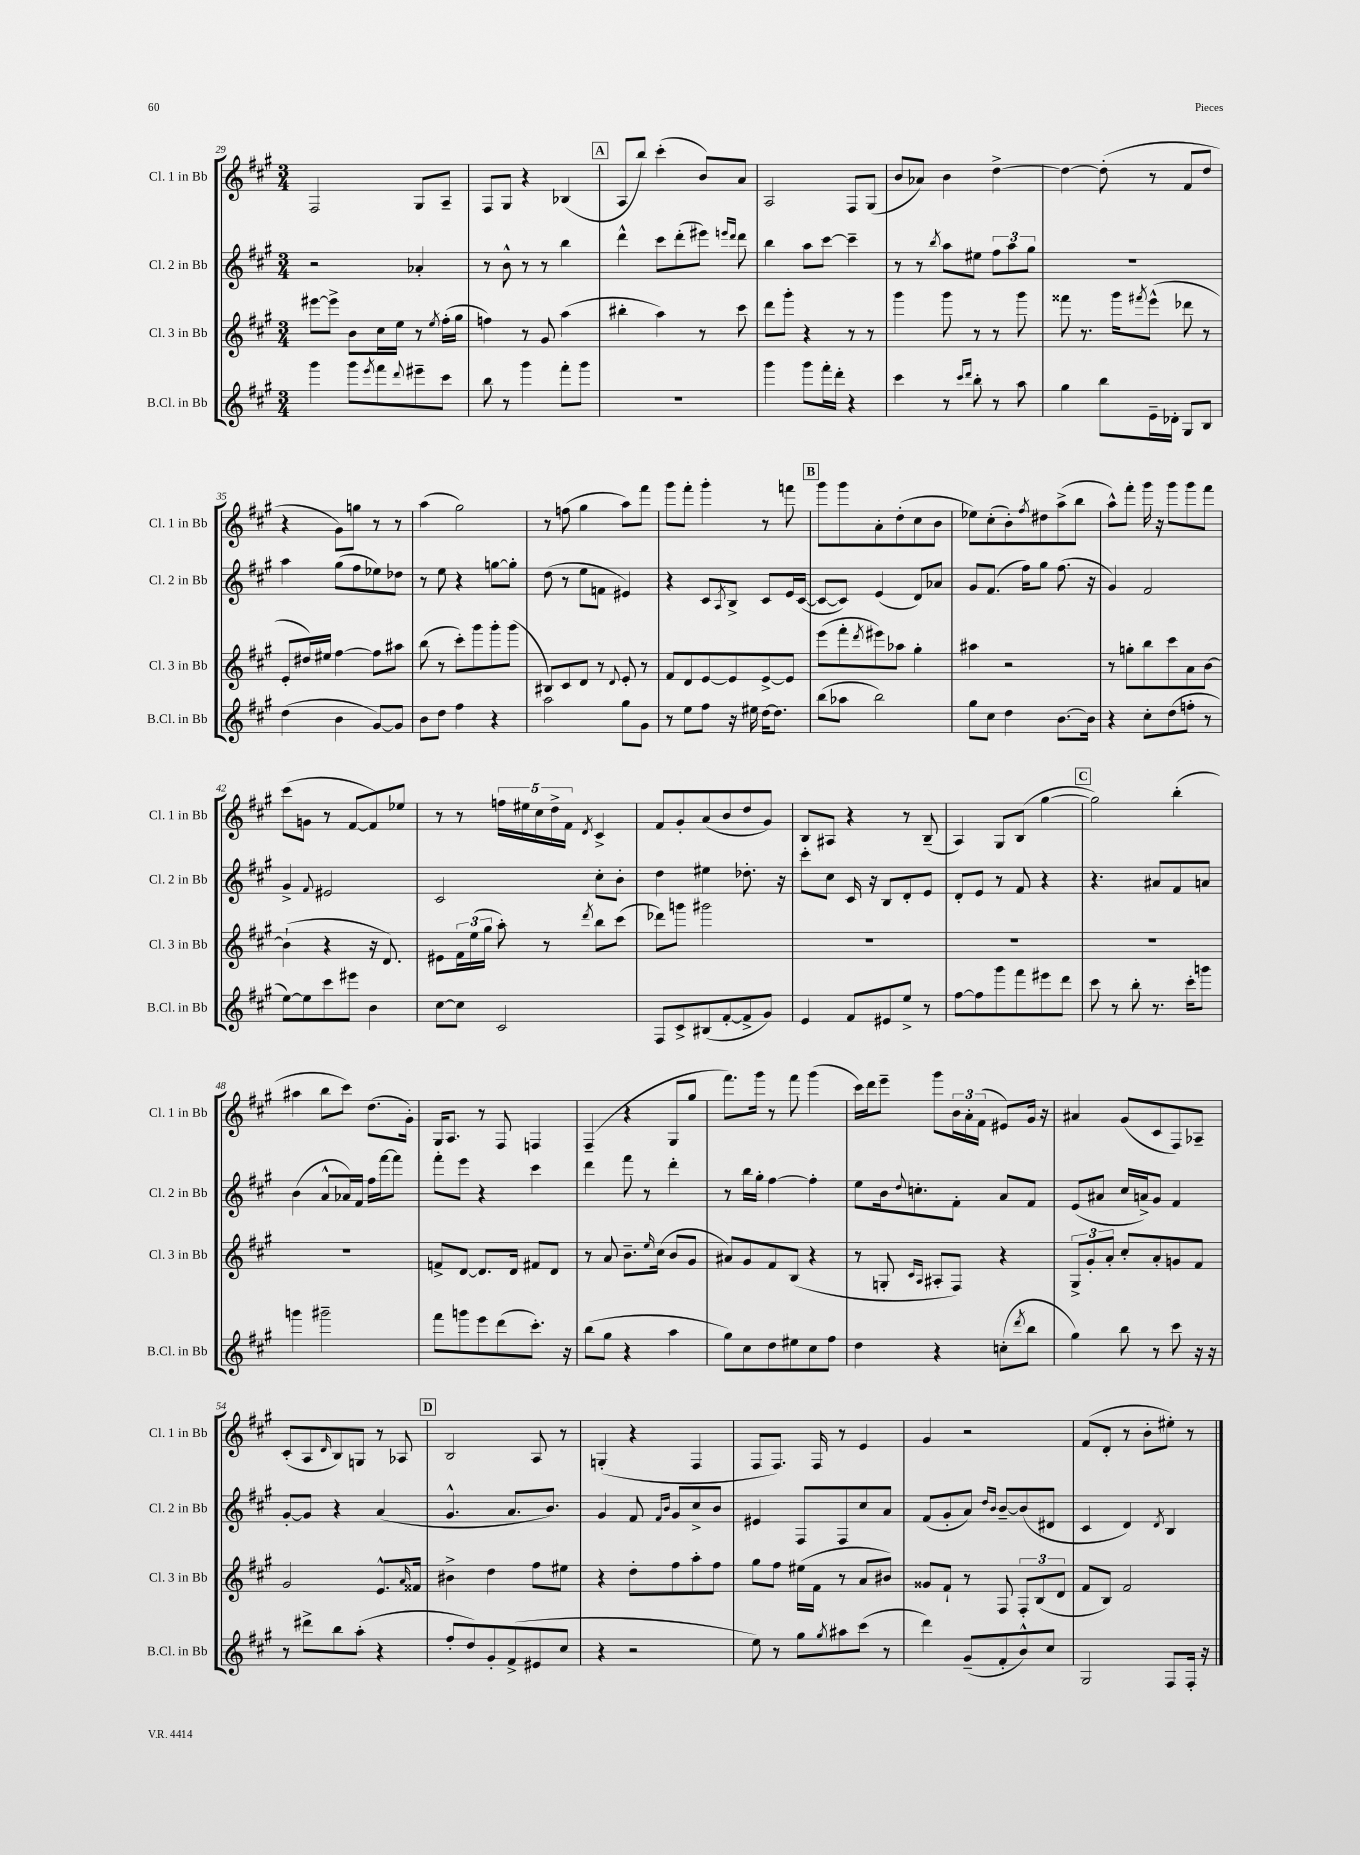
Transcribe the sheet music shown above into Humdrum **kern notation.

**kern	**kern	**kern	**kern
*staff4	*staff3	*staff2	*staff1
*clefG2	*clefG2	*clefG2	*clefG2
*k[f#c#g#]	*k[f#c#g#]	*k[f#c#g#]	*k[f#c#g#]
*M3/4	*M3/4	*M3/4	*M3/4
4ggg#	[8eee#	2r	2F#
.	8eee#^]	.	.
8ggg#	8b	.	.
8qeee	.	.	.
8fff#	16cc#	.	.
.	16ee	.	.
8qqddd	.	.	.
8eee#~	8r	4a-'	8G#
.	8qee	.	.
8ccc#	(16ff#'	.	8A~
.	16gg#	.	.
=	=	=	=
8bb	4ff)	8r	8F#
8r	.	8b^^	8G#
4ggg#	8r	8r	4r
.	8g#	8r	.
8fff#'	(4aa	4bb	(4B-
8ggg#	.	.	.
=	=	=	=
2.r	4bb#'	4ddd^^	8A
.	.	.	8bb)
.	4aa)	8ccc#	(4ccc#'
.	.	(8ddd'	.
.	8r	8eee#)	8b)
.	.	16qqeee	.
.	.	16qqddd	.
.	8ccc#	8ddd	8a
=	=	=	=
4ggg#	8ddd	4bb	2A
.	8ggg#'	.	.
8ggg#	4r	8aa	.
16fff#'	.	[8ccc#	.
16ddd'	.	.	.
4r	8r	4ccc#~]	8F#
.	8r	.	(8G#
=	=	=	=
4ccc#	4ggg#	8r	8b
.	.	8r	8a-)
.	.	8qbb	.
8r	8ggg#	8aa	4b
16qqccc#	.	.	.
16qqddd	.	.	.
8bb'	8r	8ee#	.
8r	8r	12ff#	[4dd^
.	.	12aa	.
8aa	8ggg#	.	.
.	.	12gg#	.
=	=	=	=
4gg#	8fff##	2.r	4dd_
.	8.r	.	.
8bb	.	.	(8dd']
.	16ggg#	.	.
.	8qfff#	.	.
16e~	(8eee^^	.	8r
16d-'	.	.	.
8G#	8ddd-	.	8f#
8B	8r	.	8dd
=	=	=	=
(4dd	8e'	4aa	4r
.	16dd#)	.	.
.	16ee#	.	.
4b	[4ff#	(8gg#	8g#)
.	.	8ff#	8gg
[8g#)	8ff#]	8ee-)	8r
8g#]	8aa#	8dd-	8r
=	=	=	=
8b	(8bb	8r	(4aa
8dd	8r	8ee	.
4ff#	8ccc#')	4r	2gg#)
.	8ggg#	.	.
4r	8ggg#'	[8gg	.
.	(8ggg#	8gg']	.
=	=	=	=
2aa	8B#)	(8dd	8r
.	8c#	8r	(8ff
.	8d	8ee	4gg#
.	8r	8f	.
.	8qqd	.	.
8gg#	8e'	4e#)	8aa)
8g#	8r	.	8fff#
=	=	=	=
8r	8f#	4r	8ggg#
8ee	8d	.	8fff#'
8ff#	[8e	8c#	4ggg#'
.	.	8qA	.
16r	8e]	8B^	.
16ee#	.	.	.
[16dd	[8e^	8c#	8r
8.dd]	.	.	.
.	8e]	16e	8fff
.	.	([16c#	.
=	=	=	=
(8bb	(8eee	8c#_	8ggg#
8aa-	8fff#'	8c#])	8ggg#
.	8qddd	.	.
2bb)	8eee#)	(4e	8a'
.	8aa-	.	(8dd'
.	4gg#'	8d)	8cc#
.	.	8a-	8b
=	=	=	=
8gg#	4aa#	8g#	8ee-)
8cc#	.	(8.f#	(8cc#'
4dd	2r	.	8b')
.	.	16ff#)	.
.	.	.	8qff#
.	.	8gg#	8dd#
[8.b	.	(8.ff#	(8aa^
.	.	.	8bb
16b]	.	16r	.
=	=	=	=
4r	8r	4g#)	8aa^^)
.	8gg'	.	8fff#'
8cc#'	8bb	2f#	16ggg#
.	.	.	16r
(8dd	8ccc#	.	8ggg#
8ff'	8a	.	8ggg#
8r	[8b	.	8fff#
=	=	=	=
[8ee)	(4b`]	4g#^	(8ccc#
8ee]	.	.	8g
.	.	8qqf#	.
8ccc#	4r	2e#	8r
8eee#	.	.	[8f#
4b	16r	.	8f#])
.	8.d)	.	.
.	.	.	8ee-
=	=	=	=
[8cc#	8e#	2c#	8r
8cc#]	24f#	.	8r
.	(24ee	.	.
.	24gg#	.	.
2c#	8aa')	.	20ff
.	.	.	20ee#
.	.	.	20cc#
.	8r	.	.
.	.	.	20dd^
.	.	.	20f#
.	8qddd	.	8qd
.	8bb	8cc#'	4c#^
.	(8ccc#	8b'	.
=	=	=	=
8F#	8ddd-)	4dd	8f#
8c#^	8ggg	.	8g#'
(8B#	2ggg#	4ee#	(8a
[8f#'	.	.	8b
8f#^]	.	8.dd-'	8dd
8g#)	.	.	8g#)
.	.	16r	.
=	=	=	=
4e	2.r	8ccc#'	8B
.	.	8cc#	8A#
8f#	.	16c#	4r
.	.	16r	.
8e#	.	8B	.
8ee^	.	8d'	8r
8r	.	8e	(8B~
=	=	=	=
[8ff#	2.r	8d'	4A)
8ff#]	.	8e	.
8ggg#	.	8r	8G#
8fff#	.	8f#	(8B
8eee#	.	4r	[4gg#
8ddd	.	.	.
=	=	=	=
8ccc#	2.r	4.r	2gg#])
8r	.	.	.
8bb'	.	.	.
8.r	.	8a#	.
.	.	8f#	(4bb'
16ccc#'	.	.	.
8ggg	.	8a	.
=	=	=	=
4ggg	2.r	(4b	4aa#
2ggg#~	.	8a^^	8bb
.	.	16a-)	8ccc#)
.	.	16f#	.
.	.	16ff#	(8.dd
.	.	[16fff#	.
.	.	8fff#]	.
.	.	.	16g#')
=	=	=	=
8fff#	8f^	8fff#'	16G#
.	.	.	8.A
8ggg	[8d	8eee	.
8eee	8.d]	4r	8r
(8ddd	.	.	8F#
.	16d	.	.
8.ccc#')	8f#	4ccc#	4F
.	8d	.	.
16r	.	.	.
=	=	=	=
(8bb	8r	4ddd	(4F#~
8gg#	8a	.	.
4r	8.b~	8fff#	4r
.	.	8r	.
.	16qqee	.	.
.	(16cc#	.	.
4aa	8b	4ddd'	8G#
.	8g#	.	8gg#
=	=	=	=
8gg#)	8a#)	8r	8.fff#)
8cc#	8g#	16bb	.
.	.	16gg#'	16ggg#
8dd	8f#	[4ff#	8r
8ee#	(8B	.	8fff#
8cc#	4r	4ff#']	(4ggg#
8ff#	.	.	.
=	=	=	=
4dd	8r	8ee	16ccc#)
.	.	.	16ddd
.	8G'	16b	8eee~
.	.	8qqdd	.
.	.	8.cc'	.
.	16qqc#	.	.
.	16qqA	.	.
4r	8A#'	.	8ggg#
.	8F#)	8f#'	24b
.	.	.	24a'
.	.	.	(24f#
(8cc'	4r	8a	8e#)
8qddd	.	.	.
8bb	.	8f#	16g#
.	.	.	16r
=	=	=	=
4gg#)	12G#^	(8e	4a#
.	12g#'	.	.
.	.	8a#	.
.	12a'	.	.
8bb	8cc#'	16cc#	(8g#
.	.	16a^)	.
8r	8a'	8g#	8c#
8ccc#	8g	4f#	8F#)
16r	8f#	.	8A-~
16r	.	.	.
=	=	=	=
8r	2g#	[8g#'	(8c#'
8ddd#^	.	8g#]	8A
.	.	.	16qqd
8bb	.	4r	8B)
(8aa'	.	.	8G
4r	8.e^^	(4a	8r
.	.	.	8A-
.	16qqa	.	.
.	16f##	.	.
=	=	=	=
8ff#'	4b#^	4.g#^^	2B
8dd)	.	.	.
8g#'	4dd	.	.
(8f#^	.	8.a	.
8e#	8ff#	.	8A
.	.	8.b)	.
8cc#	8ee#	.	8r
=	=	=	=
4r	4r	4g#	(4G'
2r	8dd'	8f#	4r
.	.	16qqf#	.
.	.	16qqb	.
.	8ff#	8g#	.
.	8aa'	8cc#^	4F#
.	8ff#	8b	.
=	=	=	=
8ee)	8gg#	4e#	8F#
8r	8ff#	.	8.F#)
8gg#	(16ee#	8F#	.
.	16f#	.	16F#
8qgg#	.	.	.
8aa#	8r	8F#	8r
(8ccc#	8a	8cc#	4e
8r	8b#)	8a	.
=	=	=	=
4ddd)	8g##	(8f#	4g#
.	8f#`	8g#'	.
(8g#~	8r	8a)	2r
.	.	16qqdd	.
.	.	16qqb	.
8f#'	8F#	[8b~	.
8b^^)	12F#'	(8b]	.
.	(12B	.	.
8cc#	.	8d#	.
.	12d	.	.
=	=	=	=
2G#	8f#	4c#	(8f#
.	8B)	.	8d'
.	2f#	4d)	8r
.	.	.	8b'
.	.	8qd	.
8F#	.	4B	8ee#')
16F#'	.	.	8r
16r	.	.	.
==	==	==	==
*-	*-	*-	*-
